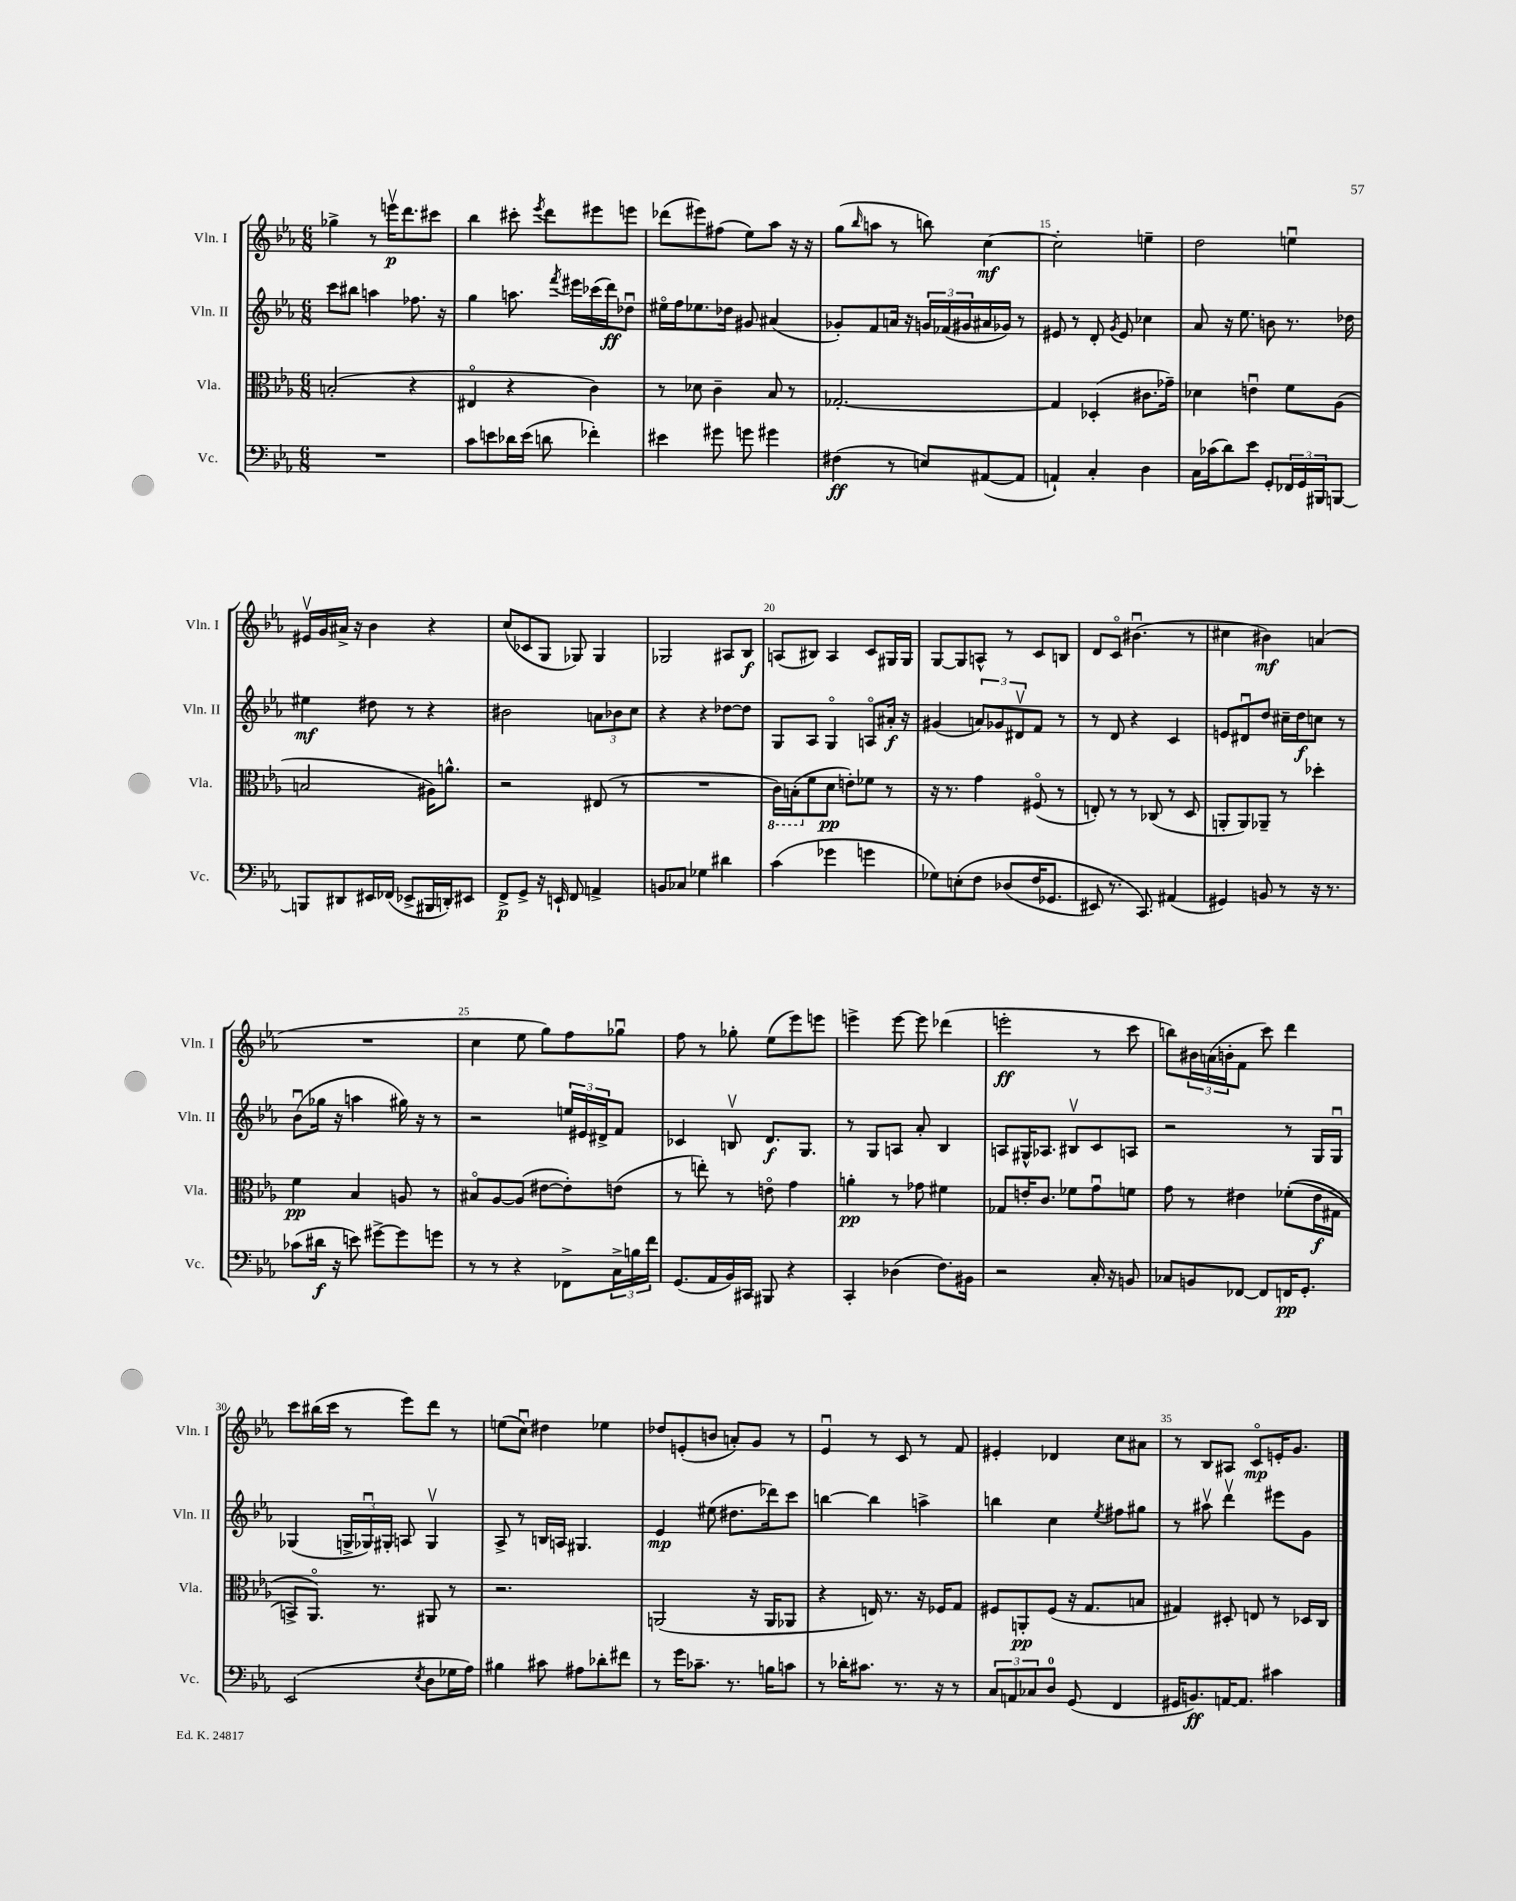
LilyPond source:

<<
\new StaffGroup <<
\new Staff = "s0" \with { instrumentName = "Vln. I" shortInstrumentName = "Vln. I" } {
    \clef treble \key ees \major \numericTimeSignature \time 6/8
    ges''4-> r8 e'''16\upbow\p d'''8. cis'''8 |
    bes''4 cis'''8-. \acciaccatura { ees'''8 } d'''8 eis'''8 e'''8 |
    des'''8( eis'''8) fis''8( ees''8) aes''8 r16 r16 |
    g''8( \grace { bes''16 } a''8 r8 b''8) c''4~\mf |
    c''2-. e''4-- |
    d''2 e''4\downbow |
    eis'16\upbow g'16 ais'16-> r16 bes'4 r4 |
    c''8( ces'8 g8 ges8) ges4 |
    ges2 ais8 bes8\f |
    a8( bis8) a4 c'8 gis16 gis16 |
    g8~ g8 a8-^ r8 c'8 b8 |
    d'8 c'8\flageolet bis'4.\downbow( r8 |
    cis''4 bis'4\mf) a'4( |
    R2. |
    c''4 ees''8 g''8) f''8 ges''8\downbow |
    f''8 r8 ges''8-. ees''8( ees'''8) e'''8 |
    e'''4-> e'''8~ e'''8 des'''4( |
    e'''2-.\ff r8 c'''8 |
    b''8) \tuplet 3/2 { bis'16 a'16( b'16-. } f'8 c'''8) d'''4 |
    c'''8 bis''16( c'''16 r8 ees'''8) d'''8 r8 |
    e''8( c''8\downbow) dis''4 ees''4 |
    des''8 e'8-.( b'8 a'8-.) g'8 r8 |
    ees'4\downbow r8 c'8 r8 f'8 |
    eis'4-. des'4 c''8 ais'8 |
    r8 bes8 ais8 c'8\flageolet\mp e'16-. g'8. \bar "|." |
}
\new Staff = "s1" \with { instrumentName = "Vln. II" shortInstrumentName = "Vln. II" } {
    \clef treble \key ees \major \numericTimeSignature \time 6/8
    c'''8 bis''8 a''4 fes''8. r16 |
    g''4 a''8. \acciaccatura { f'''8 } eis'''16 ces'''16( d'''16\ff) des''8\downbow |
    eis''16\flageolet f''16 ees''8. des''16 gis'8 ais'4( |
    ges'8-.) f'8 a'16 r16 \tuplet 3/2 { g'16 fes'16( gis'16 } ais'16 ges'16) r8 |
    eis'8 r8 d'8-. \acciaccatura { g'8 } eis'8 ces''4 |
    aes'8 r16 ees''8. b'8 r8. des''16 |
    eis''4\mf dis''8 r8 r4 |
    bis'2 \tuplet 3/2 { a'8 bes'8 c''8 } |
    r4 r4 des''8~ des''8 |
    g8 aes8 g4\flageolet a8\flageolet ais'16-.\f r16 |
    gis'4( \tuplet 3/2 { a'8) ges'8 dis'8\upbow } f'8 r8 |
    r8 d'8 r4 c'4 |
    e'8 dis'8\downbow d''8 cis''16-- d''16\f c''8 r8 |
    bes'8\downbow( ges''16 r16 a''4 gis''16) r16 r8 |
    r2 \tuplet 3/2 { e''16 eis'16 dis'16-> } f'8 |
    ces'4 b8\upbow d'8.\f g8. |
    r8 g8 a8 aes'8-. bes4 |
    a8 gis16-^ aes8. bis8\upbow c'8 a8 |
    r2 r8 g16 g16\downbow |
    ges4( \tuplet 3/2 { g16-> ges16\downbow) gis16-. } a8 gis4\upbow |
    aes8-> r8 b16 a16 gis4. |
    ees'4\mp eis''8( dis''8. des'''16) c'''8 |
    b''4~ b''4 a''4-> |
    b''4 c''4 \acciaccatura { ees''8 } fis''8 gis''8 |
    r8 ais''8\upbow d'''4\upbow eis'''8 g'8 \bar "|." |
}
\new Staff = "s2" \with { instrumentName = "Vla." shortInstrumentName = "Vla." } {
    \clef alto \key ees \major \numericTimeSignature \time 6/8
    b2-.( r4 |
    eis4\flageolet r4 c'4) |
    r8 des'8 c'4-- bes8 r8 |
    ges2.~-. |
    ges4 des4-.( cis'8. ges'16--) |
    des'4 e'4\downbow f'8 aes8( |
    b2 ais16) a'8.-^ |
    r2 eis8( r8 |
    R2. |
    \ottava #-1 c16) b,16-.( \ottava #0 f'8 d'8\pp e'8-.) fes'8 r8 |
    r16 r8. g'4 fis8\flageolet( r8 |
    e8-.) r8 r8 ces8( r8 d8 |
    a,8-. a,8) aes,8-- r8 des''4-. |
    f'4\pp bes4 a8 r8 |
    bis8\flageolet aes8~ aes8( eis'8~ eis'8-.) e'8( |
    r8 e''8-.) r8 e'8\flageolet g'4 |
    a'4-.\pp r8 ges'8 fis'4 |
    ges8 e'16-. c'8. fes'8 g'8\downbow f'8 |
    g'8 r8 eis'4 fes'8-.(\( eis'16\f gis16 |
    b,8->) aes,8.\flageolet\) r8. ais,8 r8 |
    r2. |
    a,2( r16 a,16 aes,8 |
    r4 e16) r8. r16 fes16 g8 |
    fis8 a,8-.\pp fis8( r16 g8. b8 |
    gis4) dis8-. e8 r8 des16 c16 \bar "|." |
}
\new Staff = "s3" \with { instrumentName = "Vc." shortInstrumentName = "Vc." } {
    \clef bass \key ees \major \numericTimeSignature \time 6/8
    R2. |
    c'8 e'8 des'16 e'16( d'8 fes'4-.) |
    eis'4 gis'8 g'8 gis'4 |
    fis4\ff( r8 e8) ais,8~( ais,8 |
    a,4-!) c4-. d4 |
    c16 ces'16( d'8) ees'8 g,8-. \tuplet 3/2 { fes,16 g,16 bis,,16 } b,,8~ |
    b,,8 dis,8 eis,16 fes,16( ees,8-> bis,,16 d,16-.) eis,8 |
    f,8->\p g,8-> r16 e,16-! f,8 a,4-> |
    b,8 ces8 ges4 dis'4 |
    c'4( ges'4 g'4 |
    ges8) e8-.\( f8 des8( f16 ges,8. |
    eis,8) r8. c,8.\) ais,4( |
    gis,4) b,8 r8 r16 r8. |
    ces'8( dis'16\f r16 e'8) gis'8~-> gis'8 g'8 |
    r8 r8 r4 fes,8-> \tuplet 3/2 { c16-> b16 f'16 } |
    g,8.( aes,16 bes,16) cis,16 bis,,8 r4 |
    c,4-. des4( f8.) bis,16 |
    r2 c16-. r16 b,8 |
    ces8 b,8 fes,8~ fes,8 f,16\pp g,8.-. |
    ees,2( \acciaccatura { ees8 } d8 ges16 aes16) |
    bis4 cis'8 ais8 des'8-. fis'8 |
    r8 g'16 ces'8.-- r8. b16 c'8 |
    r8 des'16-. cis'8. r8. r16 r8 |
    \tuplet 3/2 { c8 a,8 ces8 } d8-0 g,8( f,4 |
    gis,16 b,8.\ff) a,16~ a,8. cis'4 \bar "|." |
}
>>
>>
\layout { \context { \Score currentBarNumber = #11 \override BarNumber.break-visibility = ##(#f #t #t) barNumberVisibility = #(every-nth-bar-number-visible 5) } }
